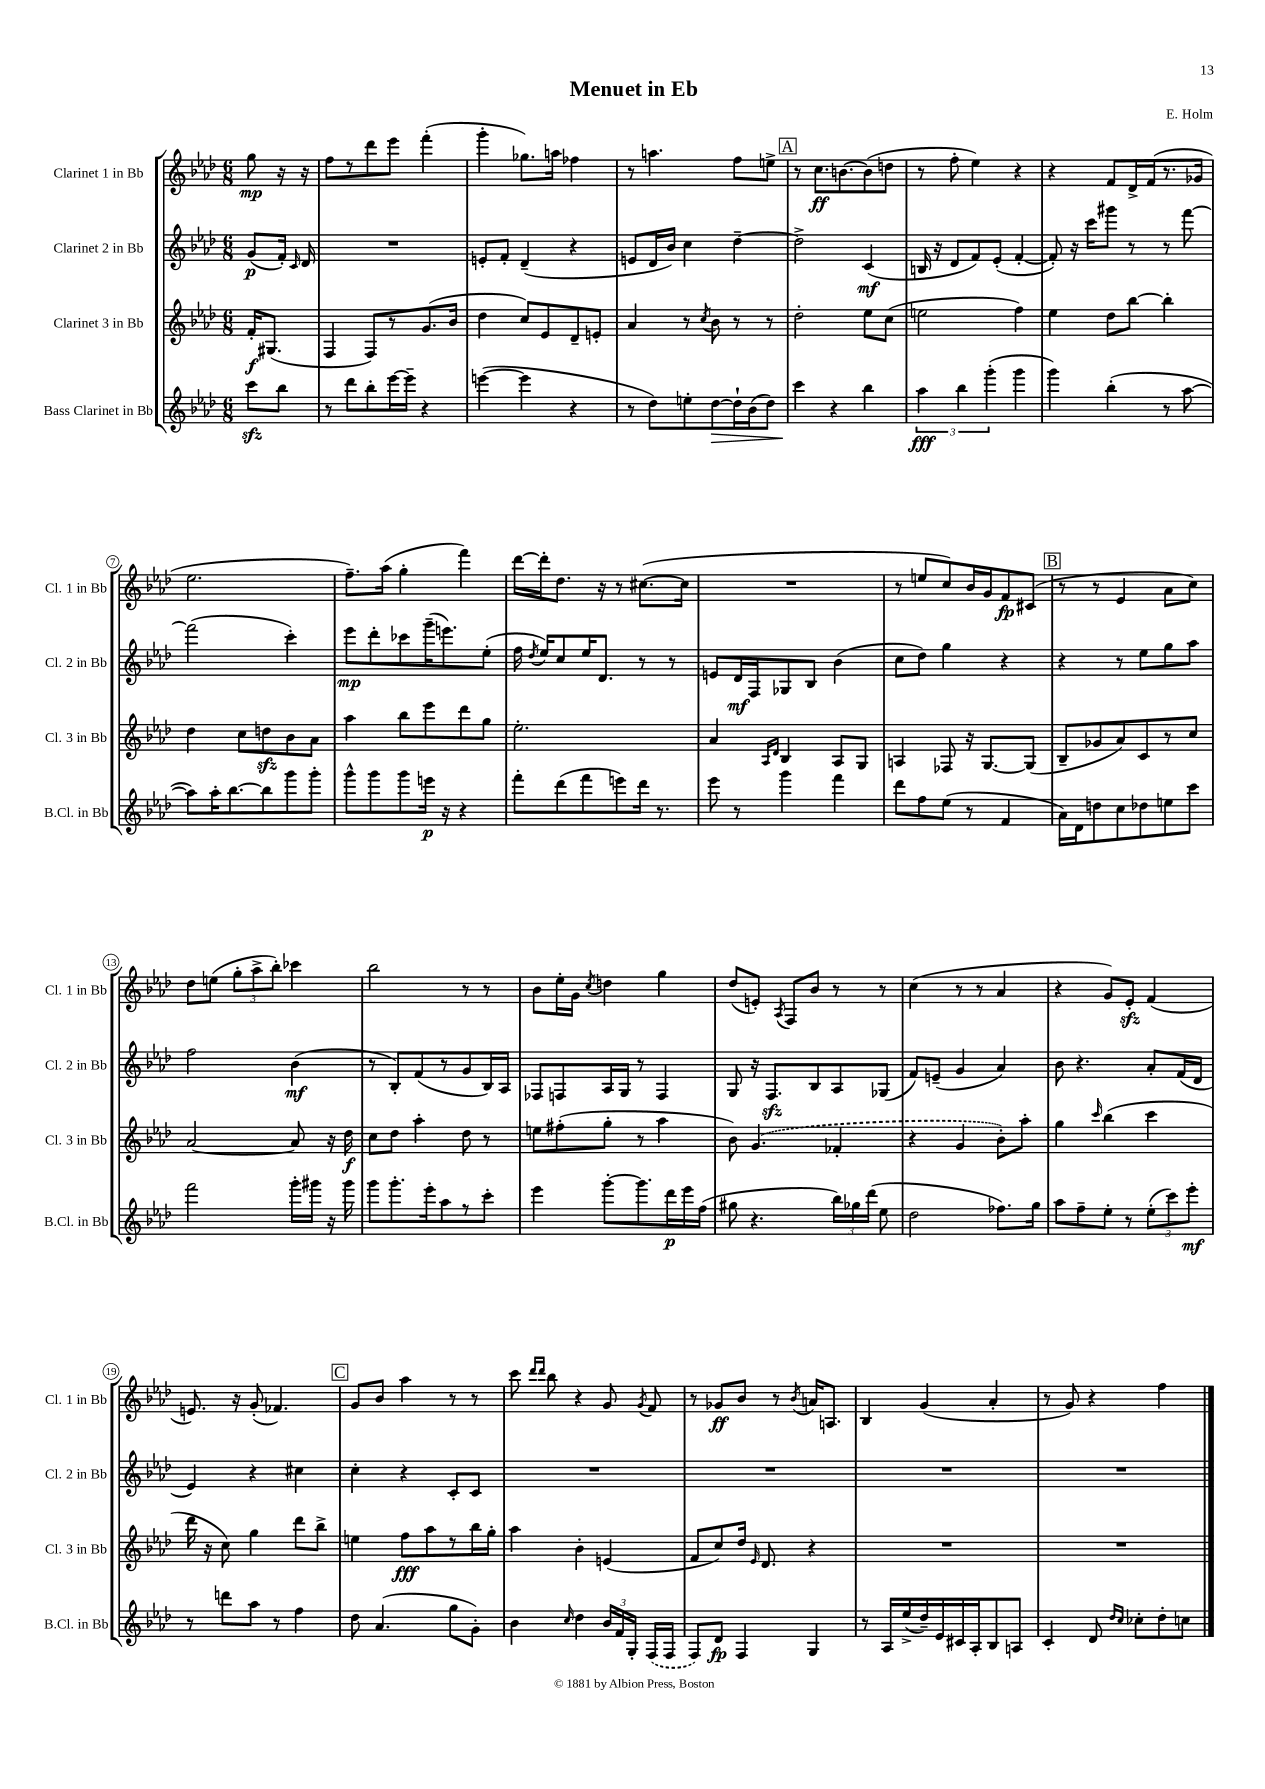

**kern	**kern	**kern	**kern
*staff4	*staff3	*staff2	*staff1
*clefG2	*clefG2	*clefG2	*clefG2
*k[b-e-a-d-]	*k[b-e-a-d-]	*k[b-e-a-d-]	*k[b-e-a-d-]
*M6/8	*M6/8	*M6/8	*M6/8
8ccc	16f'	(8g	8gg
.	(8.G#	.	.
8bb-	.	16f')	16r
.	.	16qqc	.
.	.	16d-	16r
=	=	=	=
8r	4F	2.r	8ff
8ddd-	.	.	8r
8bb-'	8F)	.	8ddd-
[16eee-	8r	.	8eee-
16eee-~]	.	.	.
4r	(8.g	.	(4fff'
.	16b-	.	.
=	=	=	=
([4eee	4dd-	8e'	4ggg'
.	.	8f'	.
4eee]	8cc)	(4d-~	8.gg-)
.	8e-	.	.
.	.	.	16aa
4r	8d-~	4r	4ff-
.	8e'	.	.
=	=	=	=
8r	4a-	8e	8r
8dd-)	.	16d-	4.aa
.	.	16b-)	.
8ee'	8r	4cc	.
.	8qcc	.	.
[8dd-	8b-	.	.
16dd-`]	8r	[4dd-~	8ff
(16b-	.	.	.
8dd-)	8r	.	8ee^
=	=	=	=
4ccc	2dd-'	2dd-^]	8r
.	.	.	8.cc
4r	.	.	.
.	.	.	[8.b
4bb-	8ee-	(4c	(8b]
.	(8cc	.	8dd
=	=	=	=
6aa-	2ee	16B	8r
.	.	16r	.
.	.	8d-	8ff'
6bb-	.	.	.
.	.	8f)	4ee-)
(6ggg'	.	.	.
.	.	(8e-'	.
4ggg	4ff)	[4f'	4r
=	=	=	=
4ggg)	4ee-	8f'])	4r
.	.	16r	.
.	.	16ccc	.
(4bb-'	8dd-	8ggg#	8f
.	[8bb-	8r	16d-^
.	.	.	(16f
8r	4bb-']	8r	8.r
[8aa-	.	[8fff	.
.	.	.	16g-
=	=	=	=
8aa-])	4dd-	(2fff]	2.ee-
16aa-'	.	.	.
[8.bb-	.	.	.
.	8cc	.	.
8bb-]	8dd	.	.
8ggg	8b-	4ccc')	.
8ggg'	8a-	.	.
=	=	=	=
8ggg^^	4aa-	8eee-	8.ff~)
8ggg	.	8ddd-'	.
.	.	.	(16aa-
8ggg	8bb-	8ccc-	4gg'
16eee	8eee-	(16ggg~	.
16r	.	8.eee)	.
4r	8ddd-	.	4fff)
.	8gg	(8ee-'	.
=	=	=	=
8fff'	2.ee-'	16ff	[16ddd-
.	.	8qdd-	.
.	.	16ee-)	16ddd-']
(8ddd-	.	8cc	8.dd-
8fff	.	16ee-	.
.	.	8.d-	16r
8eee)	.	.	8r
16ddd-	.	8r	([8.cc#
8.r	.	.	.
.	.	8r	.
.	.	.	16cc#]
=	=	=	=
8eee-	4a-	8e	2.r
8r	.	16d-	.
.	.	16F	.
.	16qqA-	.	.
.	16qqd-	.	.
4ggg	4B-	8G-	.
.	.	8B-	.
4fff	8A-	(4b-	.
.	8G	.	.
=	=	=	=
8ddd-	4A	8cc	8r
8ff	.	8dd-)	8ee
(8ee-	8F-	4gg	8cc)
8r	16r	.	16b-
.	[8.G	.	16g
4f	.	4r	8f
.	(8G]	.	(8c#
=	=	=	=
16a-)	8B-~	4r	8r
16d-	.	.	.
8dd	8g-	.	8r
8cc	8a-)	8r	4e-
8dd-	8c	8ee-	.
8ee	8r	8gg	8a-
8ccc	8cc	8aa-	8cc)
=	=	=	=
2fff	[2a-	2ff	8dd-
.	.	.	(8ee
.	.	.	12gg'
.	.	.	12aa-^
.	.	.	12bb-')
16ggg'	8a-]	(4b-	4ccc-
16ggg#	.	.	.
16r	16r	.	.
16ggg#	16dd-	.	.
=	=	=	=
8ggg	8cc	8r	2bb-
8.ggg'	8dd-	8B-')	.
.	4aa-'	(8f	.
16eee-'	.	.	.
8aa-	.	8r	.
8r	8dd-	8g	8r
8ccc'	8r	16B-)	8r
.	.	16A-	.
=	=	=	=
4eee-	8ee	8F-	8b-
.	(8ff#'	8F	16ee-'
.	.	.	16g
.	.	.	8qcc
[8ggg'	8gg'	16A-	4dd
.	.	16G	.
8.ggg]	8r	8r	.
.	4aa-	4F	4gg
16ddd-	.	.	.
16eee-	.	.	.
(16ff	.	.	.
=	=	=	=
8gg#	8b-)	8G	(8dd-
4.r	(4.g	16r	8e')
.	.	8.F	.
.	.	.	8qA-
.	.	.	8F
.	.	8B-	8b-
24bb-)	4f-'	8A-	8r
24gg-	.	.	.
(24ddd-	.	.	.
8ee-	.	(8G-	8r
=	=	=	=
2dd-	4r	8f)	(4cc
.	.	(8e~	.
.	4g	4g	8r
.	.	.	8r
8.ff-)	8b-')	4a-)	4a-
.	8aa-'	.	.
16gg	.	.	.
=	=	=	=
8aa-	4gg	8b-	4r
8ff~	.	4.r	.
.	16qqccc	.	.
8ee-'	(4bb-	.	8g)
8r	.	.	8e-'
(12ee-'	4ccc	8a-'	(4f
12ccc)	.	.	.
.	.	(16f	.
12eee-'	.	.	.
.	.	16d-	.
=	=	=	=
8r	16ddd-	4e-)	8.e)
.	16r	.	.
8ddd	8cc)	.	.
.	.	.	16r
8aa-	4gg	4r	(8g'
8r	.	.	4.f-)
4ff	8ddd-	4cc#	.
.	8bb-^	.	.
=	=	=	=
8dd-	4ee	4cc'	8g
(4.a-	.	.	8b-
.	8ff	4r	4aa-
.	8aa-	.	.
8gg	8r	8c'	8r
8g')	16bb-	8c	8r
.	16gg'	.	.
=	=	=	=
4b-	4aa-	2.r	8ccc
.	.	.	16qqddd-
.	.	.	16qqddd-
.	.	.	8bb-
16qqcc	.	.	.
4dd-	4b-'	.	4r
24b-	(4e	.	8g
24f	.	.	.
24G'	.	.	.
.	.	.	8qg
(16F	.	.	8f
16F	.	.	.
=	=	=	=
8F)	8f	2.r	8r
8d-	8cc)	.	8g-
4F	16dd-	.	8b-
.	16qqe-	.	.
.	8.d-	.	.
.	.	.	8r
.	.	.	8qb-
4G	4r	.	16a
.	.	.	8.A
=	=	=	=
8r	2.r	2.r	4B-
16A-	.	.	.
(16ee-^	.	.	.
16dd-~)	.	.	(4g
16e-	.	.	.
16c#	.	.	.
16A-'	.	.	.
8B-	.	.	4a-'
8A	.	.	.
=	=	=	=
4c'	2.r	2.r	8r
.	.	.	8g)
8d-	.	.	4r
16qqdd-	.	.	.
16qqcc	.	.	.
8cc-'	.	.	.
8dd-'	.	.	4ff
8cc	.	.	.
==	==	==	==
*-	*-	*-	*-
